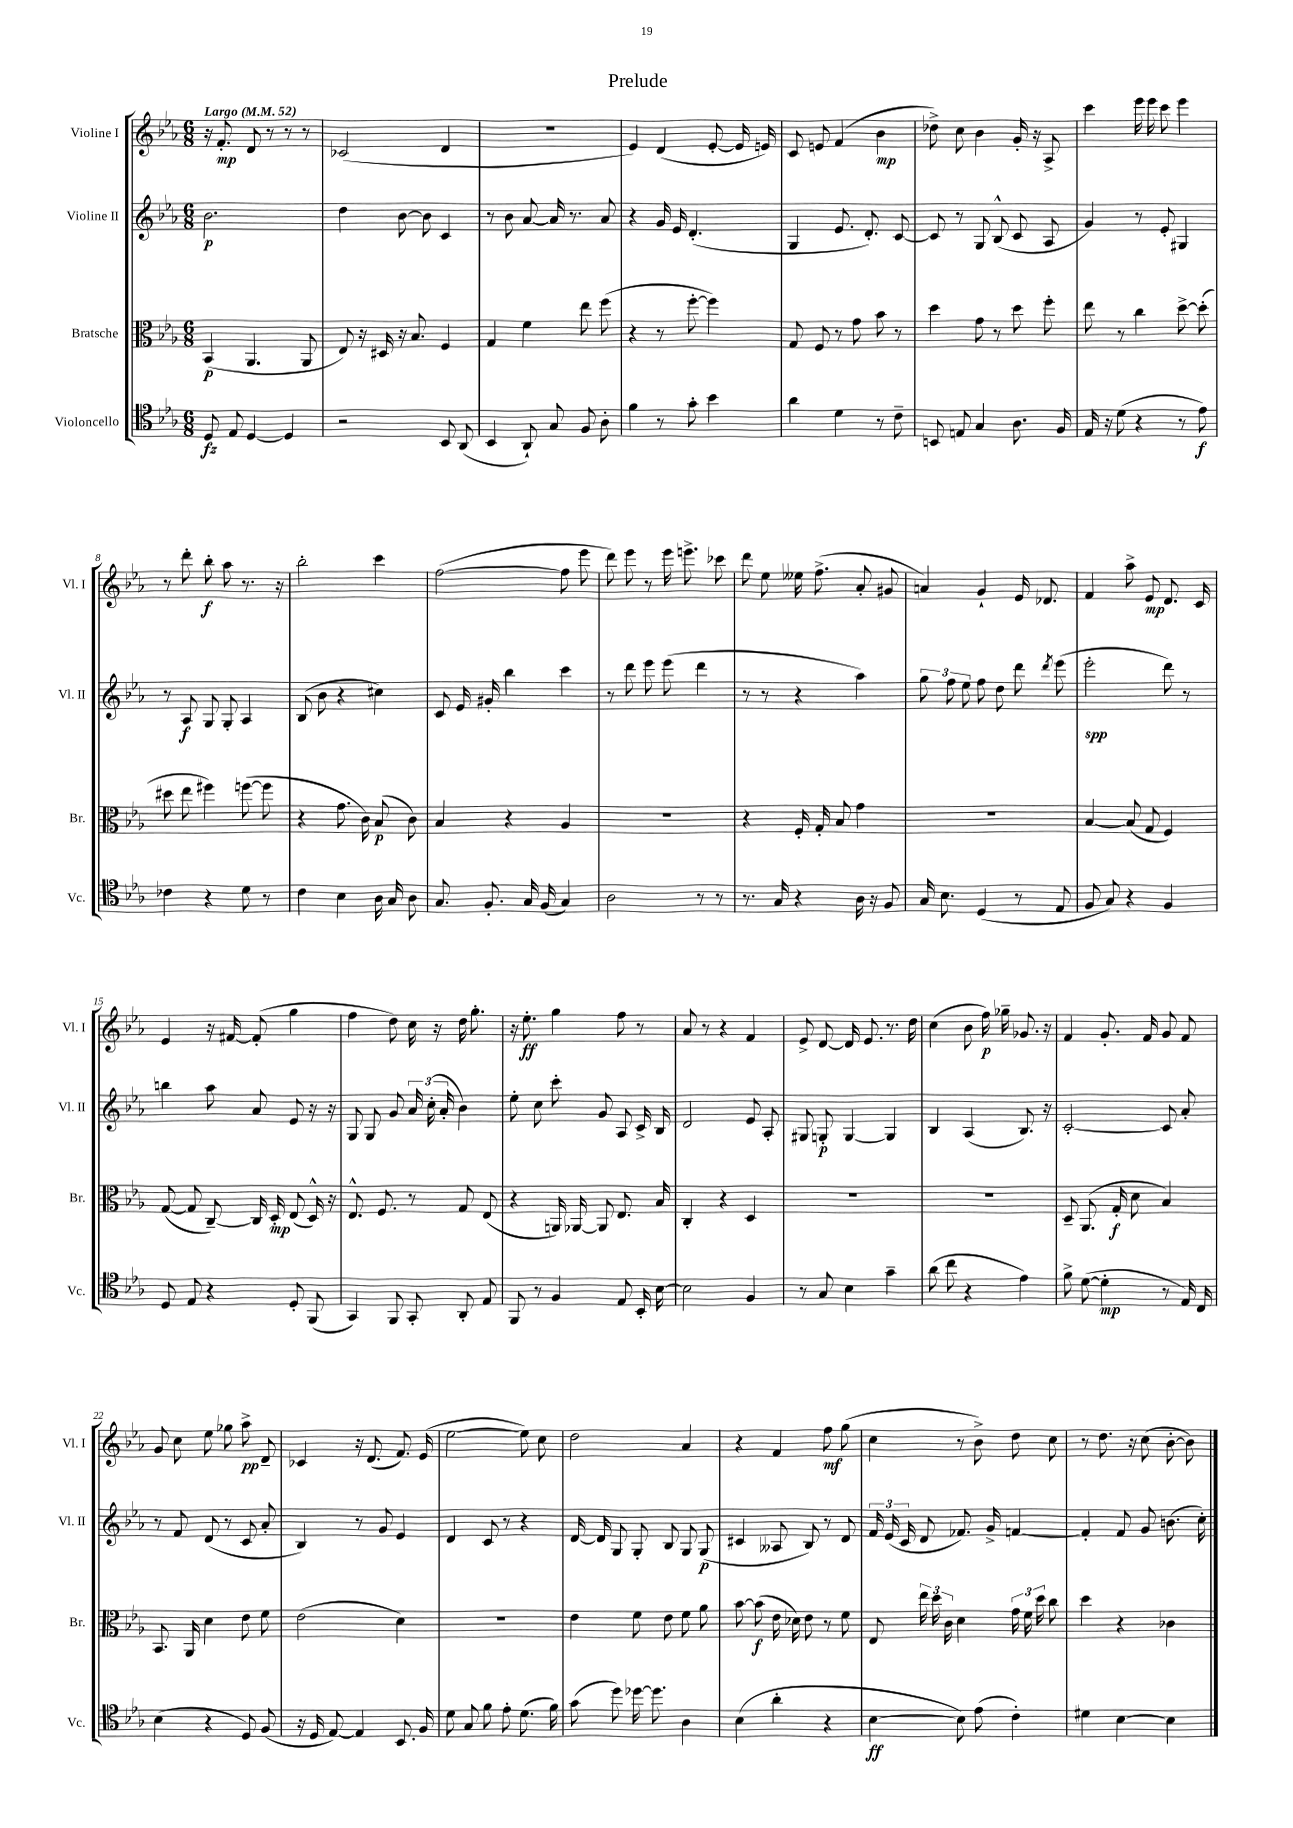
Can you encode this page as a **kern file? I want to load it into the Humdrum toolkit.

**kern	**dynam	**kern	**dynam	**kern	**dynam	**kern	**dynam
*part4	*part4	*part3	*part3	*part2	*part2	*part1	*part1
*staff4	*staff4	*staff3	*staff3	*staff2	*staff2	*staff1	*staff1
*I"Violoncello	*	*I"Bratsche	*	*I"Violine II	*	*I"Violine I	*
*I'Vc.	*	*I'Br.	*	*I'Vl. II	*	*I'Vl. I	*
*clefC4	*	*clefC3	*	*clefG2	*	*clefG2	*
*k[b-e-a-]	*	*k[b-e-a-]	*	*k[b-e-a-]	*	*k[b-e-a-]	*
*M6/8	*	*M6/8	*	*M6/8	*	*M6/8	*
*MM52	*	*MM52	*	*MM52	*	*MM52	*
=1	=1	=1	=1	=1	=1	=1	=1
!	!	!	!	!	!	!LO:TX:a:B:t=Largo	!
8D/	fz	(4BB-/	p	2.b-\	p	16r	.
.	.	.	.	.	.	8.f'/	mp
8E-/	.	.	.	.	.	.	.
[4D/	.	4.AA-/	.	.	.	8d/	.
.	.	.	.	.	.	8r	.
4D/]	.	.	.	.	.	8r	.
.	.	8AA-/	.	.	.	8r	.
=2	=2	=2	=2	=2	=2	=2	=2
2r	.	8E-/)	.	4dd\	.	(2c-X/	.
.	.	16r	.	.	.	.	.
.	.	16D#X/	.	.	.	.	.
.	.	16r	.	[8b-\	.	.	.
.	.	8.B-/	.	.	.	.	.
.	.	.	.	8b-\]	.	.	.
8BB-/	.	4F/	.	4c/	.	4d/	.
(8AA-/	.	.	.	.	.	.	.
=3	=3	=3	=3	=3	=3	=3	=3
4BB-/	.	4G/	.	8r	.	2.r	.
.	.	.	.	8b-\	.	.	.
8AA-`/)	.	4f\	.	[8a-/	.	.	.
8G/	.	.	.	16a-/]	.	.	.
.	.	.	.	8.r	.	.	.
8F/	.	8ee-\	.	.	.	.	.
8A-'\	.	(8ff\	.	8a-/	.	.	.
=4	=4	=4	=4	=4	=4	=4	=4
4f\	.	4r	.	4r	.	4e-/)	.
8r	.	8r	.	16g/	.	(4d/	.
.	.	.	.	16e-/	.	.	.
8g'\	.	[8ff'\	.	(4.d'/	.	.	.
4b-\	.	4ff\])	.	.	.	[8e-'/	.
.	.	.	.	.	.	16e-/]	.
.	.	.	.	.	.	16en/)	.
=5	=5	=5	=5	=5	=5	=5	=5
4a-\	.	8G/	.	4G/	.	8c/	.
.	.	8F/	.	.	.	8en/	.
4d\	.	8r	.	8.e-/	.	(4f/	.
.	.	8g\	.	.	.	.	.
.	.	.	.	8.d'/)	.	.	.
8r	.	8b-\	.	.	.	4b-\	mp
8c~\	.	8r	.	[8c/	.	.	.
=6	=6	=6	=6	=6	=6	=6	=6
8BBn/	.	4dd\	.	8c/]	.	8dd-X^\)	.
8En/	.	.	.	8r	.	8cc\	.
4G/	.	8g\	.	8G/	.	4b-\	.
.	.	8r	.	(8B-^^/	.	.	.
8.A-\	.	8dd\	.	8c/	.	16g'/	.
.	.	.	.	.	.	16r	.
.	.	8ff'\	.	8A-/	.	8A-^/	.
16F/	.	.	.	.	.	.	.
=7	=7	=7	=7	=7	=7	=7	=7
16E-/	.	8ee-\	.	4g/)	.	4ccc\	.
16r	.	.	.	.	.	.	.
(8d\	.	8r	.	.	.	.	.
4r	.	4cc\	.	8r	.	16eee-\	.
.	.	.	.	.	.	16eee-\	.
.	.	.	.	8e-'/	.	8ccc\	.
8r	.	[8dd^\	.	4G#X/	.	4eee-\	.
8e-\)	f	(8dd'\]	.	.	.	.	.
!!LO:LB:g=z
=8	=8	=8	=8	=8	=8	=8	=8
4c-X\	.	8dd#X\	.	8r	.	8r	.
.	.	8ee-\	.	8A-/	f	8ddd'\	.
4r	.	4ff#X\)	.	8G/	.	8bb-'\	f
.	.	.	.	8G'/	.	8aa-\	.
8d\	.	([8ffn\	.	4A-/	.	8.r	.
8r	.	8ff\]	.	.	.	.	.
.	.	.	.	.	.	16r	.
=9	=9	=9	=9	=9	=9	=9	=9
4c\	.	4r	.	(8B-/	.	2bb-'\	.
.	.	.	.	8b-\	.	.	.
4B-\	.	8.g\	.	4r	.	.	.
.	.	16c\)	.	.	.	.	.
16A-\	.	(8B-/	p	4cc#X\)	.	4ccc\	.
16G/	.	.	.	.	.	.	.
8A-\	.	8c\)	.	.	.	.	.
=10	=10	=10	=10	=10	=10	=10	=10
8.G/	.	4B-/	.	8c/	.	([2ff\	.
.	.	.	.	16e-/	.	.	.
8.F'/	.	.	.	16g#X'/	.	.	.
.	.	4r	.	4bb-\	.	.	.
16G/	.	.	.	.	.	.	.
(16F/	.	.	.	.	.	.	.
4G/)	.	4A-/	.	4ccc\	.	8ff\]	.
.	.	.	.	.	.	8eee-\	.
=11	=11	=11	=11	=11	=11	=11	=11
2A-\	.	2.r	.	8r	.	8ddd\)	.
.	.	.	.	8ddd\	.	8eee-\	.
.	.	.	.	8eee-\	.	8r	.
.	.	.	.	(8eee-\	.	16eee-\	.
.	.	.	.	.	.	8.eeen^\	.
8r	.	.	.	4ddd\	.	.	.
8r	.	.	.	.	.	8ccc-X\	.
=12	=12	=12	=12	=12	=12	=12	=12
8.r	.	4r	.	8r	.	8ddd\	.
.	.	.	.	8r	.	8ee-\	.
16G/	.	.	.	.	.	.	.
4r	.	16F'/	.	4r	.	16ee--X\	.
.	.	16G'/	.	.	.	(8.ff^\	.
.	.	8B-/	.	.	.	.	.
16A-\	.	4g\	.	4aa-\)	.	8a-'/	.
16r	.	.	.	.	.	.	.
8F/	.	.	.	.	.	8g#X/	.
=13	=13	=13	=13	=13	=13	=13	=13
16G/	.	2.r	.	12gg\	.	4an/)	.
8.B-\	.	.	.	.	.	.	.
.	.	.	.	12ff\	.	.	.
.	.	.	.	12ee-\	.	.	.
(4D/	.	.	.	8ff\	.	4g`/	.
.	.	.	.	8dd\	.	.	.
8r	.	.	.	8ddd\	.	16e-/	.
.	.	.	.	.	.	8.d-X/	.
.	.	.	.	8qddd/	.	.	.
8E-/	.	.	.	(8eee-\	.	.	.
=14	=14	=14	=14	=14	=14	=14	=14
8F/	.	[4B-/	.	2eee-'\	spp	4f/	.
8G/)	.	.	.	.	.	.	.
4r	.	(8B-/]	.	.	.	8aa-^\	.
.	.	8G/	.	.	.	8e-/	mp
4F/	.	4F/)	.	8ddd\)	.	8.d/	.
.	.	.	.	8r	.	.	.
.	.	.	.	.	.	16c/	.
!!LO:LB:g=z
=15	=15	=15	=15	=15	=15	=15	=15
8D/	.	([8G/	.	4bbn\	.	4e-/	.
8E-/	.	8G/]	.	.	.	.	.
4r	.	[8C~/)	.	8aa-\	.	16r	.
.	.	.	.	.	.	[16f#X/	.
.	.	16C/]	.	8a-/	.	(8f#'/]	.
.	.	16D'/	mp	.	.	.	.
8D'/	.	(8E-/	.	8e-/	.	4gg\	.
(8FF/	.	16D^^/)	.	16r	.	.	.
.	.	16r	.	16r	.	.	.
=16	=16	=16	=16	=16	=16	=16	=16
4GG/)	.	8.E-^^/	.	8G/	.	4ff\	.
.	.	.	.	8G/	.	.	.
.	.	8.F/	.	.	.	.	.
8FF/	.	.	.	8g/	.	8dd\)	.
8GG'/	.	8r	.	24a-/	.	16cc\	.
.	.	.	.	(24cc'\	.	.	.
.	.	.	.	.	.	16r	.
.	.	.	.	24a-'/	.	.	.
8AA-'/	.	8G/	.	4b-\)	.	16dd\	.
.	.	.	.	.	.	8.gg'\	.
8E-/	.	(8E-/	.	.	.	.	.
=17	=17	=17	=17	=17	=17	=17	=17
8FF/	.	4r	.	8ee-'\	.	16r	.
.	.	.	.	.	.	8.ee-'\	ff
8r	.	.	.	8cc\	.	.	.
4F/	.	16AAn/)	.	8ccc'\	.	4gg\	.
.	.	[16AA-X/	.	.	.	.	.
.	.	8AA-/]	.	8g/	.	.	.
8E-/	.	8.E-/	.	8A-/	.	8ff\	.
16BB-'/	.	.	.	16c^/	.	8r	.
[16B-\	.	16B-/	.	16B-/	.	.	.
=18	=18	=18	=18	=18	=18	=18	=18
2B-\]	.	4C'/	.	2d/	.	8a-/	.
.	.	.	.	.	.	8r	.
.	.	4r	.	.	.	4r	.
4F/	.	4D/	.	8e-/	.	4f/	.
.	.	.	.	8A-'/	.	.	.
=19	=19	=19	=19	=19	=19	=19	=19
8r	.	2.r	.	8G#X/	.	8e-^/	.
8G/	.	.	.	8Gn'/	p	[8d/	.
4B-\	.	.	.	[4G/	.	16d/]	.
.	.	.	.	.	.	8.e-/	.
4g~\	.	.	.	4G/]	.	8.r	.
.	.	.	.	.	.	16dd\	.
=20	=20	=20	=20	=20	=20	=20	=20
(8a-\	.	2.r	.	4B-/	.	(4cc\	.
8cc\	.	.	.	.	.	.	.
4r	.	.	.	(4A-/	.	8b-\	.
.	.	.	.	.	.	16ff\)	p
.	.	.	.	.	.	16gg-X~\	.
4e-\)	.	.	.	8.B-/)	.	8.g-X/	.
.	.	.	.	16r	.	16r	.
=21	=21	=21	=21	=21	=21	=21	=21
8f^\	.	8D~/	.	[2c'/	.	4f/	.
([8d\	.	(8.AA-/	.	.	.	.	.
4d'\]	mp	.	.	.	.	8.g'/	.
.	.	16G'/	f	.	.	.	.
.	.	8d\	.	.	.	.	.
.	.	.	.	.	.	16f/	.
8r	.	4B-/)	.	8c/]	.	8g/	.
16E-/)	.	.	.	8a-'/	.	8f/	.
16C/	.	.	.	.	.	.	.
!!LO:LB:g=z
=22	=22	=22	=22	=22	=22	=22	=22
(4B-\	.	8.BB-/	.	8r	.	8g/	.
.	.	.	.	8f/	.	8cc\	.
.	.	16AA-/	.	.	.	.	.
4r	.	4d\	.	(8d/	.	8ee-\	.
.	.	.	.	8r	.	8gg-X\	.
8D/)	.	8e-\	.	8c/	.	8aa-^\	pp
(8F/	.	8f\	.	8a-'/	.	8d~/	.
=23	=23	=23	=23	=23	=23	=23	=23
16r	.	(2e-\	.	4B-/)	.	4c-X/	.
16D/	.	.	.	.	.	.	.
[8E-/)	.	.	.	.	.	.	.
4E-/]	.	.	.	8r	.	16r	.
.	.	.	.	.	.	(8.d/	.
.	.	.	.	8g/	.	.	.
8.BB-/	.	4d\)	.	4e-/	.	8.f/)	.
16F/	.	.	.	.	.	(16e-/	.
=24	=24	=24	=24	=24	=24	=24	=24
8d\	.	2.r	.	4d/	.	[2ee-\	.
8G/	.	.	.	.	.	.	.
8f\	.	.	.	8c/	.	.	.
8e-'\	.	.	.	8r	.	.	.
(8.d\	.	.	.	4r	.	8ee-\])	.
.	.	.	.	.	.	8cc\	.
16f\)	.	.	.	.	.	.	.
=25	=25	=25	=25	=25	=25	=25	=25
(8g\	.	4e-\	.	[16d/	.	2dd\	.
.	.	.	.	16d/]	.	.	.
8dd\)	.	.	.	8G/	.	.	.
[16dd-X\	.	8f\	.	8G'/	.	.	.
8.dd-\]	.	.	.	.	.	.	.
.	.	8e-\	.	8B-/	.	.	.
4A-\	.	8f\	.	8G/	.	4a-/	.
.	.	8a-\	.	(8G/	p	.	.
=26	=26	=26	=26	=26	=26	=26	=26
(4B-\	.	[8b-\	.	4c#X/	.	4r	.
.	.	(8b-\]	f	.	.	.	.
4a-'\	.	16e-\	.	8A--X/	.	4f/	.
.	.	16d-X\)	.	.	.	.	.
.	.	8e-\	.	8B-/)	.	.	.
4r	.	8r	.	8r	.	8ff\	mf
.	.	8f\	.	8d/	.	(8gg\	.
=27	=27	=27	=27	=27	=27	=27	=27
[4B-\	ff	8E-/	.	24f/	.	4cc\	.
.	.	.	.	(24e-/	.	.	.
.	.	.	.	24c/	.	.	.
.	.	24ee-\	.	8d/	.	.	.
.	.	24dd\	.	.	.	.	.
.	.	24c\	.	.	.	.	.
8B-\])	.	4d\	.	8.f-X/)	.	8r	.
(8e-\	.	.	.	.	.	8b-^\)	.
.	.	.	.	16g^/	.	.	.
4c'\)	.	24g\	.	[4fn/	.	8dd\	.
.	.	24f\	.	.	.	.	.
.	.	24dd\	.	.	.	.	.
.	.	8cc\	.	.	.	8cc\	.
=28	=28	=28	=28	=28	=28	=28	=28
4d#X\	.	4dd\	.	4f'/]	.	8r	.
.	.	.	.	.	.	8.dd\	.
[4B-\	.	4r	.	8f/	.	.	.
.	.	.	.	.	.	16r	.
.	.	.	.	8g/	.	(8cc\	.
4B-\]	.	4c-X\	.	(8.bn\	.	[8b-'\	.
.	.	.	.	.	.	8b-\])	.
.	.	.	.	16cc'\)	.	.	.
==	==	==	==	==	==	==	==
*-	*-	*-	*-	*-	*-	*-	*-
